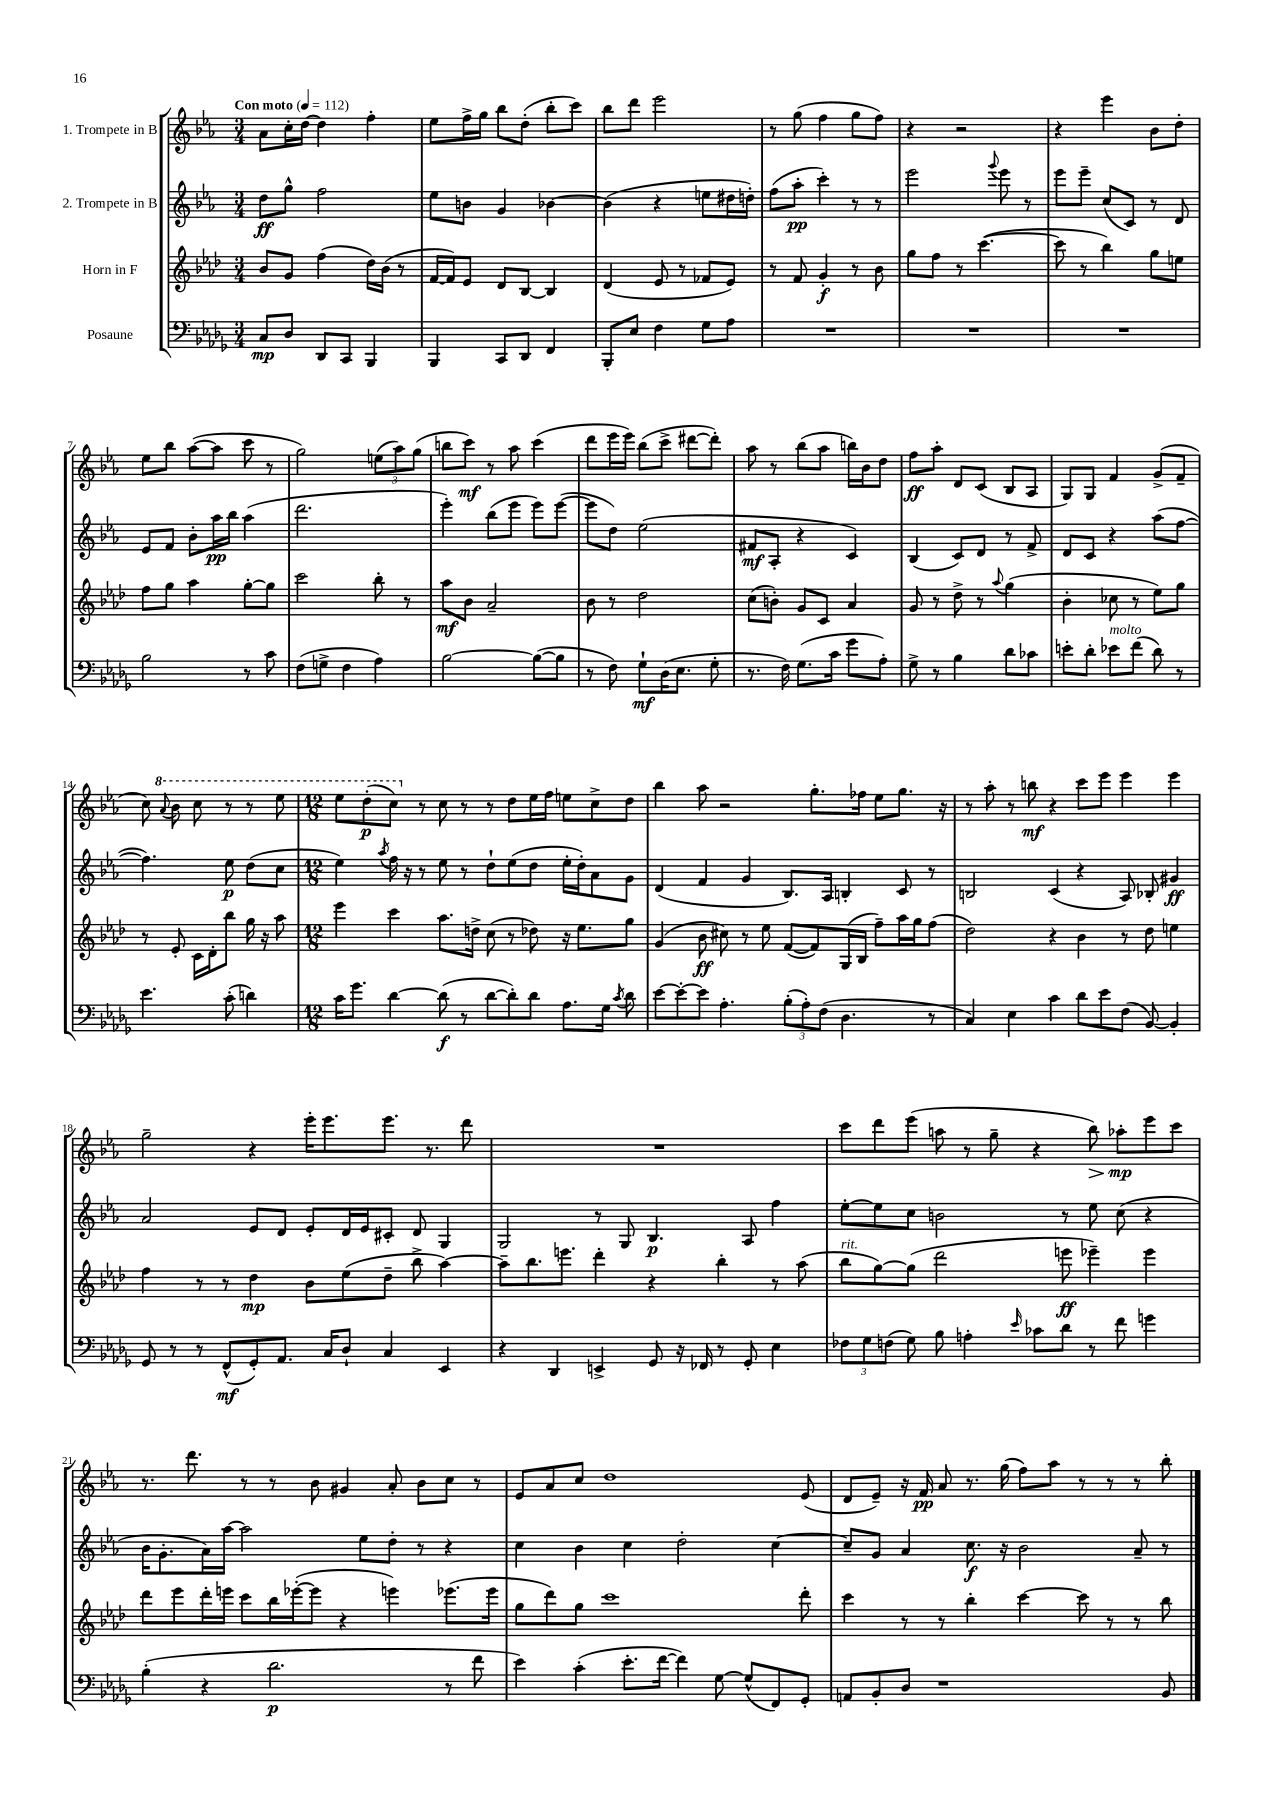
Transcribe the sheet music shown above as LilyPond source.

<<
\new StaffGroup <<
\new Staff = "s0" \with { instrumentName = "1. Trompete in B" } {
    \clef treble \key ees \major \numericTimeSignature \time 3/4 \tempo "Con moto" 4 = 112
    \autoBeamOff aes'8[ c''16-. d''16]~ d''4 f''4-. |
    ees''8[ f''16-> g''16] bes''8[ d''8]-.( bes''8[-. c'''8]) |
    bes''8[ d'''8] ees'''2 |
    r8 g''8( f''4 g''8[ f''8]) |
    r4 r2 |
    r4 ees'''4 bes'8[ d''8]-. |
    ees''8[ bes''8] aes''8[~( aes''8] c'''8 r8 |
    g''2) \tuplet 3/2 { e''8[( aes''8) g''8]( } |
    b''8[ c'''8]\mf) r8 aes''8 c'''4( |
    d'''8[ ees'''16 ees'''16]) bes''8[( c'''8]-> dis'''8[~ dis'''8]-.) |
    aes''8 r8 bes''8[( aes''8] b''16[) bes'16 d''8] |
    f''8[\ff aes''8]-. d'8[ c'8]( bes8[ aes8] |
    g8[) g8] f'4 g'8[->( f'8]-- |
    c''8) \ottava #1 \appoggiatura { aes''8 } bes''8 c'''8 r8 r8 ees'''8 |
    \numericTimeSignature \time 12/8 ees'''8[ d'''8-.\p( c'''8]) \ottava #0 r8 c''8 r8 r8 d''8[ ees''16 f''16] e''8[ c''8-> d''8] |
    bes''4 aes''8 r2 g''8.[-. fes''16] ees''8[ g''8.] r16 |
    r8 aes''8-. r8 b''8\mf r4 c'''8[ ees'''8] ees'''4 ees'''4 |
    g''2-- r4 ees'''16[-. ees'''8. ees'''8.] r8. d'''8 |
    R1. |
    c'''8[ d'''8 ees'''8]( a''8 r8 g''8-- r4 bes''8\>) aes''8[-.\mp\! ees'''8 c'''8] |
    r8. d'''8. r8 r8 bes'8 gis'4 aes'8-. bes'8[ c''8] r8 |
    ees'8[ aes'8 c''8] d''1 ees'8( |
    d'8[ ees'8]--) r16 f'16\pp aes'8 r8. g''16( f''8[) aes''8] r8 r8 r8 bes''8-. \bar "|." |
}
\new Staff = "s1" \with { instrumentName = "2. Trompete in B" } {
    \clef treble \key ees \major \numericTimeSignature \time 3/4
    \autoBeamOff d''8[\ff g''8]-^ f''2 |
    ees''8[ b'8] g'4 bes'4~ |
    bes'4( r4 e''8[ dis''16 d''16]-.) |
    f''8[( aes''8]-.\pp c'''4-.) r8 r8 |
    ees'''2 \appoggiatura { g'''8 } ees'''8 r8 |
    ees'''8[ ees'''8]-- c''8[( c'8]) r8 d'8 |
    ees'8[ f'8] bes'8[-. aes''16\pp bes''16] aes''4( |
    d'''2. |
    ees'''4-.) bes''8[( ees'''8] ees'''8[) ees'''8]~( |
    ees'''8[ d''8]) ees''2( |
    fis'8[\mf aes8]-. r4 c'4) |
    bes4( c'8[) d'8] r8 f'8-> |
    d'8[ c'8] r4 aes''8[( f''8]~ |
    f''4.) ees''8\p d''8[( c''8] |
    \numericTimeSignature \time 12/8 ees''4) \acciaccatura { aes''8 } f''16 r16 r8 ees''8 r8 d''8[-! ees''8( d''8] ees''16[-. d''16-.) aes'8 g'8] |
    d'4( f'4 g'4 bes8.[) aes16] b4-. c'8 r8 |
    b2 c'4( r4 aes8) bes8-. gis'4\ff |
    aes'2 ees'8[ d'8] ees'8[-. d'16 ees'16 cis'8]-. d'8 g4 |
    g2 r8 g8 bes4.\p aes8 f''4 |
    ees''8[~-. ees''8 c''8] b'2 r8 ees''8 c''8( r4 |
    bes'16[ g'8.-. aes'16) aes''16]~ aes''2 ees''8[ d''8]-. r8 r4 |
    c''4 bes'4 c''4 d''2-. c''4~ |
    c''8[-- g'8] aes'4 c''8.\f r16 bes'2 aes'8-- r8 \bar "|." |
}
\new Staff = "s2" \with { instrumentName = "Horn in F" } {
    \clef treble \key aes \major \numericTimeSignature \time 3/4
    \autoBeamOff bes'8[ g'8] f''4( des''16[) bes'16]( r8 |
    f'16[~ f'16) ees'8] des'8[ bes8]~ bes4 |
    des'4( ees'8 r8 fes'8[ ees'8]) |
    r8 f'8 g'4-.\f r8 bes'8 |
    g''8[ f''8] r8 c'''4.~( |
    c'''8 r8 bes''4) g''8[ e''8] |
    f''8[ g''8] aes''4 g''8[~-. g''8] |
    c'''2 bes''8-. r8 |
    aes''8[\mf bes'8] aes'2-- |
    bes'8 r8 des''2 |
    c''8[( b'8]-.) g'8[ c'8] aes'4 |
    g'8 r8 des''8-> r8 \appoggiatura { aes''8 } g''4( |
    bes'4-. ces''8 r8 ees''8[) g''8] |
    r8 ees'8-. c'16[ des'16-. bes''8] g''16 r16 aes''8 |
    \numericTimeSignature \time 12/8 ees'''4 c'''4 aes''8.[ d''16]-> c''8( r8 des''8) r16 ees''8.[ g''8] |
    g'4( bes'8\ff cis''8) r8 ees''8 f'8[~( f'8) g16( bes16] f''8[--) aes''16 g''16 f''8]( |
    des''2) r4 bes'4 r8 des''8 e''4 |
    f''4 r8 r8 des''4\mp bes'8[ ees''8( des''8]-- bes''8-> aes''4~) |
    aes''8[-- bes''8. e'''8.] des'''4-. r4 bes''4-. r8 aes''8( |
    bes''8[^\markup { \italic "rit." } g''8~) g''8]( des'''2 e'''8\ff ees'''4--) ees'''4 |
    des'''8[ ees'''8 des'''16-. e'''16] c'''8[ bes''16 ees'''16~-.( ees'''8] r4 e'''4) ees'''8.[( ees'''16] |
    g''8[ des'''8) g''8] c'''1 des'''8-. |
    c'''4 r8 r8 bes''4-. c'''4~ c'''8 r8 r8 bes''8 \bar "|." |
}
\new Staff = "s3" \with { instrumentName = "Posaune" } {
    \clef bass \key des \major \numericTimeSignature \time 3/4
    \autoBeamOff c8[\mp des8] des,8[ c,8] bes,,4 |
    bes,,4 c,8[ des,8] f,4 |
    bes,,8[-. ees8] f4 ges8[ aes8] |
    R2. |
    R2. |
    R2. |
    bes2 r8 c'8 |
    f8[( g8]-> f4 aes4) |
    bes2~ bes8[~( bes8] |
    r8 f8) ges8[-!\mf des16( ees8.] ges8-. |
    r8. f16) ges8.[( c'16] ges'8[ aes8]-.) |
    ges8-> r8 bes4 des'8[ ces'8] |
    e'8[-. des'8]-. ees'8[^\markup { \italic "molto" } f'8]( des'8) r8 |
    ees'4. c'8-.( d'4) |
    \numericTimeSignature \time 12/8 c'16[ ges'8.] des'4~ des'8\f( r8 des'8[~ des'8-.) des'8] aes8.[ ges16] \acciaccatura { c'8 } des'8 |
    ees'8[~ ees'8~-. ees'8] aes4.-. \tuplet 3/2 { bes8[-.( aes8-.) f8]( } des4. r8 |
    c4) ees4 c'4 des'8[ ees'8 f8]( bes,8~) bes,4-. |
    ges,8 r8 r8 f,8[-^\mf( ges,8-.) aes,8.] c16[ des8]-! c4 ees,4 |
    r4 des,4 e,4-> ges,8 r16 fes,16 r8 ges,8-. ees4 |
    \tuplet 3/2 { fes8[ ges8 f8]( } ges8) bes8 a4-. \grace { ees'16 } ces'8[ des'8] r8 f'8 g'4 |
    bes4-.( r4 des'2.\p r8 f'8 |
    ees'4) c'4-.( ees'8.[-. f'16]~ f'4) ges8~ ges8[-^( f,8) ges,8]-. |
    a,8[ bes,8-. des8] r1 bes,8 \bar "|." |
}
>>
>>
